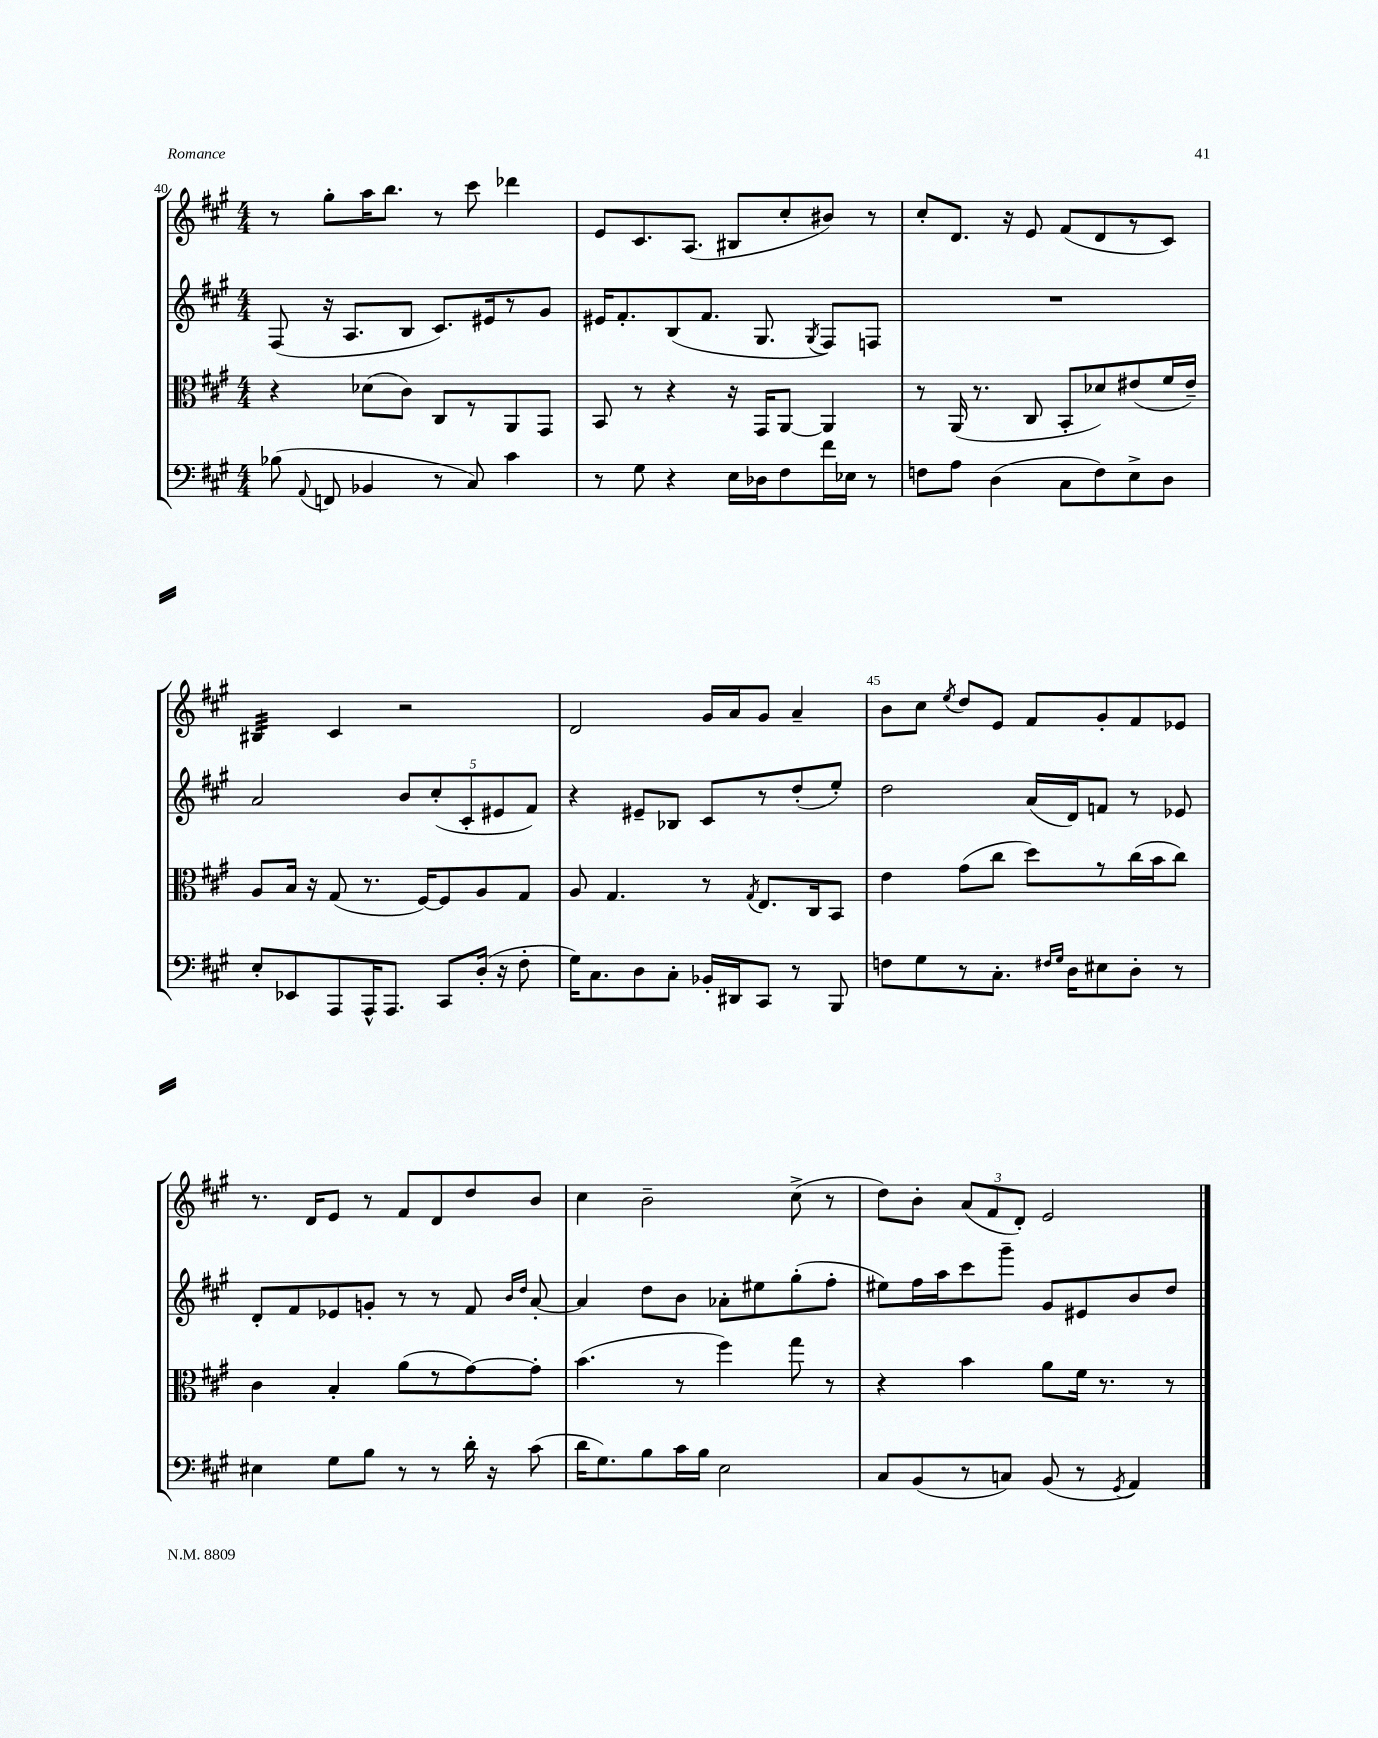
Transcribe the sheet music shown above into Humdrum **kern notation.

**kern	**kern	**kern	**kern
*staff4	*staff3	*staff2	*staff1
*clefF4	*clefC3	*clefG2	*clefG2
*k[f#c#g#]	*k[f#c#g#]	*k[f#c#g#]	*k[f#c#g#]
*M4/4	*M4/4	*M4/4	*M4/4
(8B-\	4r	(8F#/	8r
8qqAA/	.	.	.
8FF/	.	16r	8gg#'\L
.	.	8.A/L	.
4BB-/	(8d-\L	.	16aa\K
.	.	.	8.bb\J
.	8c#\J)	8B/J	.
8r	8C#/L	8.c#/L)	8r
8C#/)	8r	.	8ccc#\
.	.	16e#/k	.
4c#\	8AA/	8r	4ddd-\
.	8GG#/J	8g#/J	.
=	=	=	=
8r	8BB/	16e#/LK	8e/L
.	.	8.f#'/	.
8G#\	8r	.	8.c#/
4r	4r	(8B/	.
.	.	.	(8.A/J
.	.	8.f#/J	.
16E\LL	16r	.	8B#/L
16D-\J	16GG#/LK	8.G#/	.
8F#\	[8AA/J	.	8cc#'/
.	.	8qG#/	.
16f#\L	4AA/]	8F#/L)	8b#/J)
16E-\JJ	.	.	.
8r	.	8F/J	8r
=	=	=	=
8F\L	8r	1r	8cc#'/L
8A\J	(16AA/	.	8.d/J
.	8.r	.	.
(4D\	.	.	.
.	.	.	16r
.	8C#/	.	8e/
8C#\L	8BB'/L	.	(8f#/L
8F\)	8d-/)	.	8d/
8E^\	(8e#/	.	8r
8D\J	16f#/L	.	8c#/J)
.	16e#~/JJ)	.	.
=	=	=	=
8E'/L	8A/L	2a/	4B#/
8EE-/	16B/Jk	.	.
.	16r	.	.
8AAA/	(8G#/	.	4c#/
16AAA^^/K	8.r	.	.
8.AAA/J	.	.	.
.	.	10b/L	2r
.	[16F#/LK)	.	.
.	.	(10cc#'/	.
8CC#/L	8F#/]	.	.
.	.	10c#'/	.
(16D'/Jk	8A/	.	.
.	.	10e#/	.
16r	.	.	.
8F#'\	8G#/J	.	.
.	.	10f#/J)	.
=	=	=	=
16G#\LK)	8A/	4r	2d/
8.C#\	.	.	.
.	4.G#/	.	.
8D\	.	8e#~/L	.
8C#'\J	.	8B-/J	.
16BB-'/LL	8r	8c#/L	16g#/LL
16DD#/J	.	.	16a/J
.	8qG#/	.	.
8CC#/J	8.E/L	8r	8g#/J
8r	.	(8dd'/	4a~/
.	16C#/k	.	.
8BBB/	8BB/J	8ee'/J)	.
=	=	=	=
8F\L	4e\	2dd\	8b\L
8G#\	.	.	8cc#\J
.	.	.	8qee/
8r	(8g#\L	.	8dd/L
8.C#'\J	8cc#\J	.	8e/J
.	8dd\L)	(16a/LL	8f#/L
16qqF#/LL	.	.	.
16qqG#/JJ	.	.	.
16D\LK	.	16d/J)	.
8E#\	8r	8f/J	8g#'/
8D'\J	(16cc#\L	8r	8f#/
.	16b\J	.	.
8r	8cc#\J)	8e-/	8e-/J
=	=	=	=
4E#\	4c#\	8d'/L	8.r
.	.	8f#/	.
.	.	.	16d/LK
8G#\L	4B'/	8e-/	8e/J
8B\J	.	8g'/J	8r
8r	(8a\L	8r	8f#/L
8r	8r	8r	8d/
16d'\	[8g#\)	8f#/	8dd/
16r	.	.	.
.	.	16qqb/LL	.
.	.	16qqdd/JJ	.
(8c#\	8g#'\]J	[8a'/	8b/J
=	=	=	=
16d\LK	(4.b\	4a/]	4cc#\
8.G#\)	.	.	.
8B\	.	8dd\L	2b~\
16c#\L	8r	8b\J	.
16B\JJ	.	.	.
2E\	4ff#\)	8a-'\L	.
.	.	8ee#\	.
.	8gg#\	(8gg#'\	(8cc#^\
.	8r	8ff#'\J	8r
=	=	=	=
8C#/L	4r	8ee#\L)	8dd\L)
(8BB/	.	16ff#\L	8b'\J
.	.	16aa\J	.
8r	4b\	8ccc#\	(12a/L
.	.	.	12f#/
8C/J)	.	8ggg#~\J	.
.	.	.	12d'/J)
(8BB/	8a\L	8g#/L	2e/
8r	16f#\Jk	8e#/	.
.	8.r	.	.
8qGG#/	.	.	.
4AA/)	.	8b/	.
.	8r	8dd/J	.
==	==	==	==
*-	*-	*-	*-
